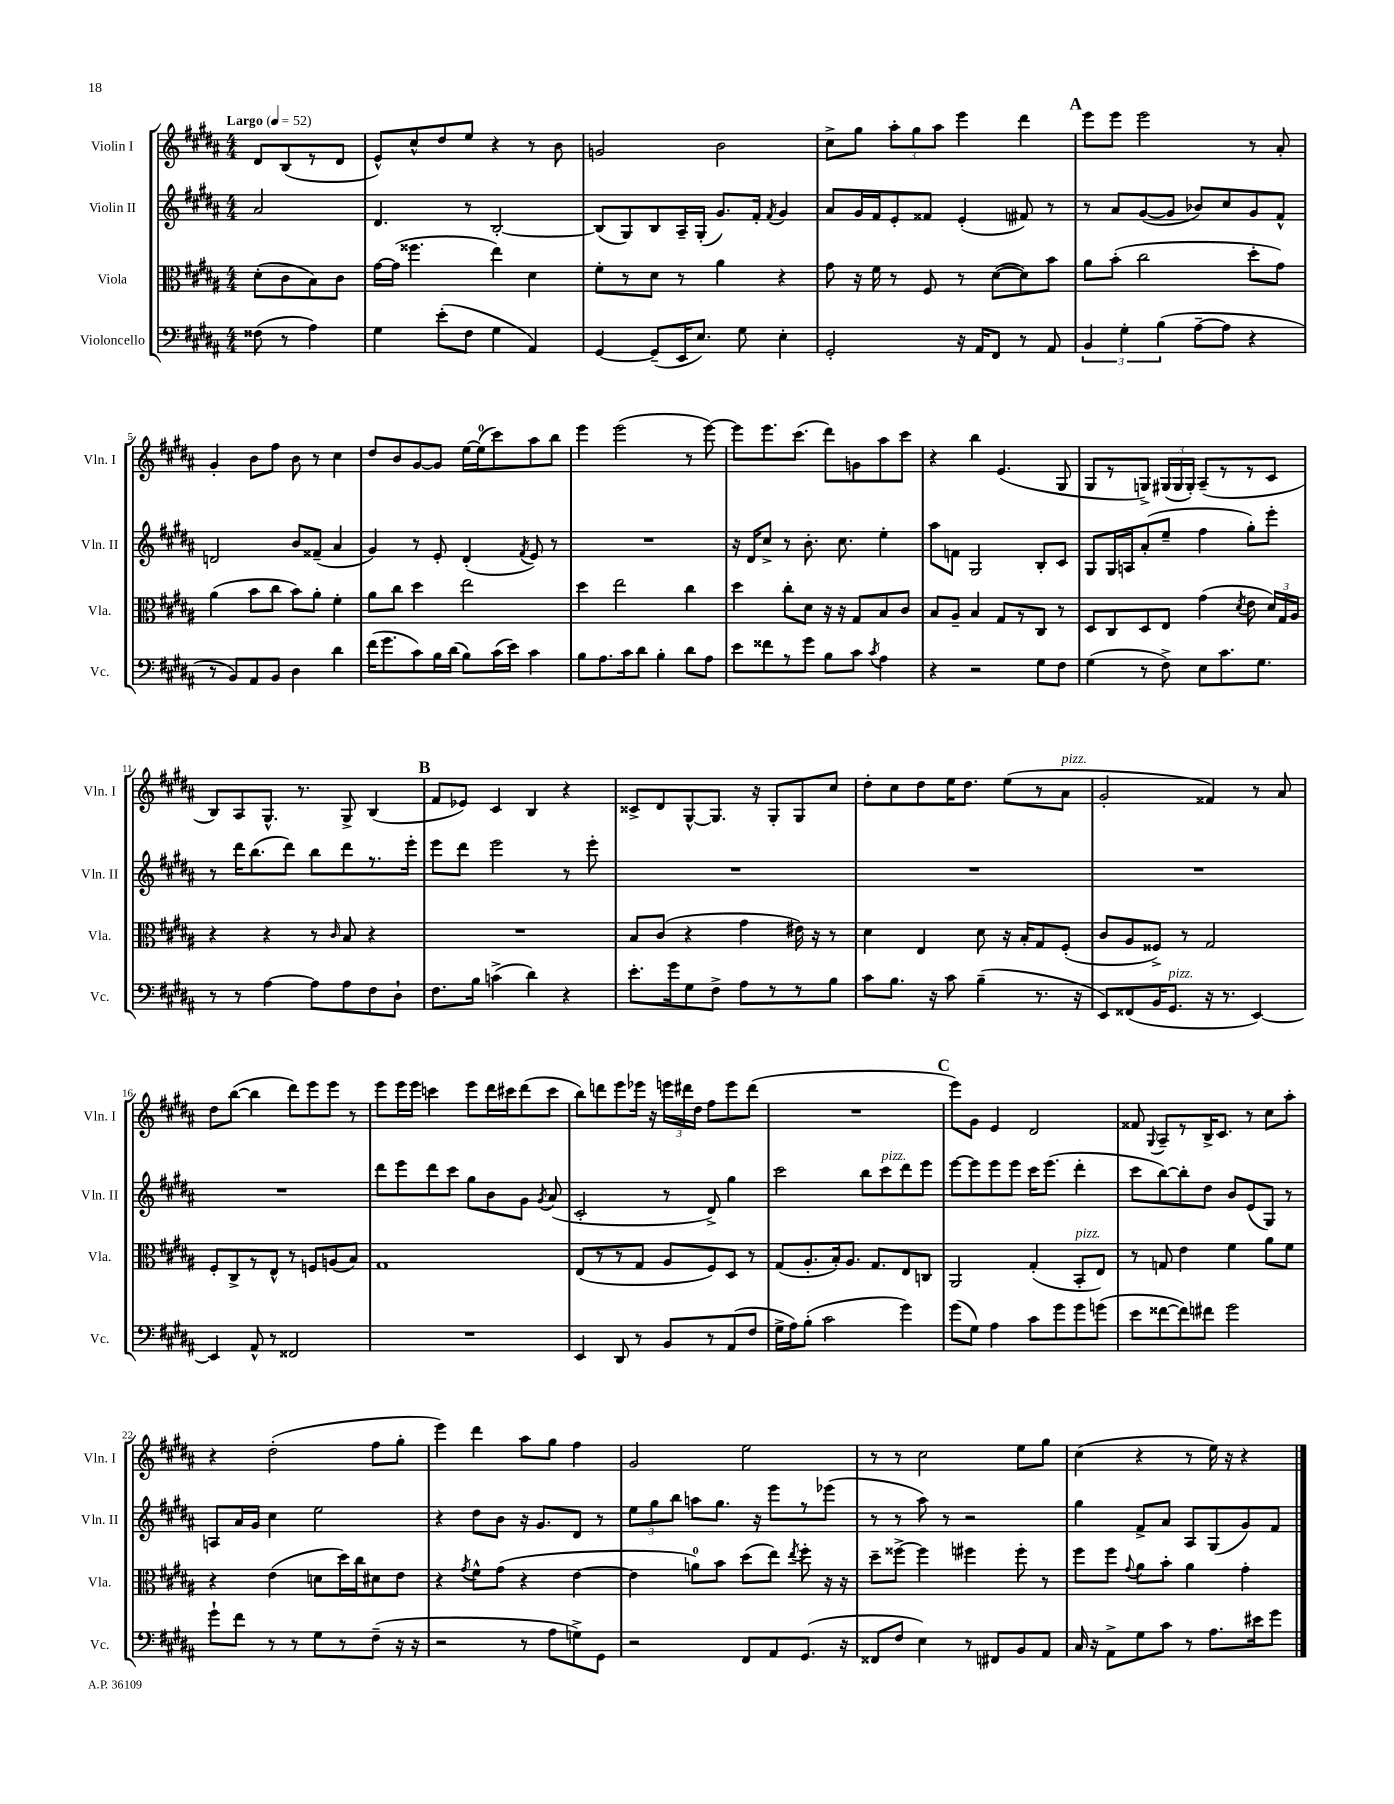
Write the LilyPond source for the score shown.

<<
\new StaffGroup <<
\new Staff = "s0" \with { instrumentName = "Violin I" shortInstrumentName = "Vln. I" } {
    \clef treble \key b \major \numericTimeSignature \time 4/4 \partial 2 \tempo "Largo" 4 = 52
    \autoBeamOff dis'8[ b8( r8 dis'8] |
    e'8[-^) cis''8-^ dis''8 e''8] r4 r8 b'8 |
    g'2 b'2 |
    cis''8[-> gis''8] \tuplet 3/2 { ais''8[-. gis''8 ais''8] } e'''4 dis'''4 |
    \mark \markup { \bold "A" } e'''8[ e'''8] e'''2 r8 ais'8-. |
    gis'4-. b'8[ fis''8] b'8 r8 cis''4 |
    dis''8[ b'8 gis'8~ gis'8] e''16[~ e''16-0( cis'''8) ais''8 b''8] |
    e'''4 e'''2( r8 e'''8~) |
    e'''8[ e'''8. cis'''8.]( dis'''8[) g'8 ais''8 cis'''8] |
    r4 b''4 e'4.( gis8 |
    gis8[ r8 g8]->) \tuplet 3/2 { gis16[( gis16 gis16]-.) } ais8[--( r8 r8 cis'8] |
    b8[) ais8 gis8.]-^ r8. gis8-> b4( |
    \mark \markup { \bold "B" } fis'8[ ees'8]) cis'4 b4 r4 |
    cisis'8[-> dis'8 gis8~-^ gis8.] r16 gis8[-. gis8 cis''8] |
    dis''8[-. cis''8 dis''8 e''16 dis''8.] e''8[( r8 ais'8]^\markup { \italic "pizz." } |
    gis'2-. fisis'4) r8 ais'8 |
    dis''8[ b''8]~( b''4 dis'''8[) e'''8 e'''8] r8 |
    e'''8[ e'''16 e'''16] c'''4 e'''8[ dis'''16 cis'''16 dis'''8( cis'''8] |
    b''8[) d'''8 e'''8 ees'''16] r16 \tuplet 3/2 { e'''16[ dis'''16 dis''16] } fis''8[ e'''8 dis'''8]( |
    R1 |
    \mark \markup { \bold "C" } e'''8[) gis'8] e'4 dis'2 |
    fisis'8 \appoggiatura { gis8 } ais8[-- r8 b16-> cis'8.] r8 cis''8[ ais''8]-. |
    r4 dis''2-.( fis''8[ gis''8]-. |
    e'''4) dis'''4 ais''8[ gis''8] fis''4 |
    gis'2 e''2 |
    r8 r8 cis''2 e''8[ gis''8] |
    cis''4( r4 r8 e''16) r16 r4 \bar "|." |
}
\new Staff = "s1" \with { instrumentName = "Violin II" shortInstrumentName = "Vln. II" } {
    \clef treble \key b \major \numericTimeSignature \time 4/4 \partial 2
    \autoBeamOff ais'2 |
    dis'4. r8 b2~-. |
    b8[( gis8) b8 ais16-- gis16]-.( gis'8.[) fis'16]-. \acciaccatura { fis'8 } gis'4 |
    ais'8[ gis'16 fis'16 e'8-. fisis'8] e'4-.( fis'8) r8 |
    \mark \markup { \bold "A" } r8 ais'8[ gis'8~( gis'8] bes'8[) cis''8 gis'8 fis'8]-^ |
    d'2 b'8[ fisis'8]--( ais'4 |
    gis'4) r8 e'8-. dis'4-.( \acciaccatura { fis'8 } e'8) r8 |
    R1 |
    r16 dis'16[ cis''8]-> r8 b'8.-. cis''8. e''4-. |
    ais''8[ f'8] gis2 b8[-. cis'8] |
    gis8[ gis16 a16 ais'8-.( e''8]-- fis''4 gis''8[-.) e'''8]-. |
    r8 dis'''16[ b''8.( dis'''8]) b''8[ dis'''8 r8. e'''16]-. |
    \mark \markup { \bold "B" } e'''8[ dis'''8] e'''2 r8 e'''8-. |
    R1 |
    R1 |
    R1 |
    R1 |
    dis'''8[ e'''8 dis'''8 cis'''8] gis''8[ b'8 gis'8] \acciaccatura { gis'8 } ais'8( |
    cis'2-. r8 dis'8->) gis''4 |
    cis'''2 b''8[ cis'''8^\markup { \italic "pizz." } dis'''8 e'''8] |
    \mark \markup { \bold "C" } e'''8[~ e'''8 e'''8 e'''8] cis'''16[ e'''8.]( dis'''4-. |
    cis'''8[ b''8~) b''8-. dis''8] b'8[ e'8( gis8]) r8 |
    a8[ ais'16 gis'16] cis''4 e''2 |
    r4 dis''8[ b'8] r16 gis'8.[ dis'8] r8 |
    \tuplet 3/2 { e''8[ gis''8 b''8] } a''8[ gis''8.] r16 e'''8[ r8 ees'''8]( |
    r8 r8 ais''8) r8 r2 |
    gis''4 fis'8[-> ais'8] ais8[ gis8( gis'8) fis'8] \bar "|." |
}
\new Staff = "s2" \with { instrumentName = "Viola" shortInstrumentName = "Vla." } {
    \clef alto \key b \major \numericTimeSignature \time 4/4 \partial 2
    \autoBeamOff dis'8[-.( cis'8 b8) cis'8] |
    gis'16[~ gis'16]( fisis''4. e''4) dis'4 |
    fis'8[-. r8 dis'8] r8 ais'4 r4 |
    gis'8 r16 fis'16 r8 fis8 r8 dis'8[~( dis'8) b'8] |
    \mark \markup { \bold "A" } ais'8[ b'8]-.( cis''2 dis''8[-. gis'8]) |
    ais'4( b'8[ cis''8] b'8[) ais'8]-. fis'4-. |
    ais'8[ cis''8] dis''4 e''2 |
    dis''4 e''2 cis''4 |
    dis''4 cis''8[-. dis'8] r16 r16 gis8[ b8 cis'8] |
    b8[ ais8]-- b4 gis8[ r8 cis8] r8 |
    dis8[ cis8 dis8 e8] gis'4( \acciaccatura { dis'8 } e'8 \tuplet 3/2 { dis'16[) gis16 ais16] } |
    r4 r4 r8 \grace { cis'16 } b8 r4 |
    \mark \markup { \bold "B" } R1 |
    b8[ cis'8]( r4 gis'4 eis'16) r16 r8 |
    dis'4 e4 dis'8 r16 b16[-. gis8 fis8]-.( |
    cis'8[ ais8 fisis8]->) r8 gis2 |
    fis8[-. cis8-> r8 e8]-^ r8 f8[ a8( b8]) |
    gis1 |
    e8[( r8 r8 gis8] ais8[ fis8) dis8] r8 |
    gis8[( ais8.-. b16-.) ais8.] gis8.[ e8 c8] |
    \mark \markup { \bold "C" } ais,2 gis4-.( b,8[-.^\markup { \italic "pizz." } e8]) |
    r8 g8 e'4 fis'4 ais'8[ fis'8] |
    r4 e'4( d'8[ dis''16) cis''16 dis'8 e'8] |
    r4 \acciaccatura { gis'8 } fis'8[-^ gis'8]( r4 e'4~ |
    e'4 a'8[-0) b'8] dis''8[( e''8]) \acciaccatura { e''8 } fis''8-. r16 r16 |
    dis''8[-- fisis''8]~-> fisis''4 fis''4 fis''8-. r8 |
    fis''8[ fis''8] \appoggiatura { gis'8 } ais'8[ b'8]-. ais'4 gis'4-. \bar "|." |
}
\new Staff = "s3" \with { instrumentName = "Violoncello" shortInstrumentName = "Vc." } {
    \clef bass \key b \major \numericTimeSignature \time 4/4 \partial 2
    \autoBeamOff fisis8( r8 ais4) |
    gis4 e'8[-.( fis8] gis4 ais,4) |
    gis,4~ gis,8[--( e,16 e8.]) gis8 e4-. |
    gis,2-. r16 ais,16[ fis,8] r8 ais,8 |
    \mark \markup { \bold "A" } \tuplet 3/2 { b,4 gis4-. b4( } ais8[~-- ais8] r4 |
    r8 b,8[) ais,8 b,8] dis4 dis'4 |
    fis'16[( gis'8. cis'8) b16 dis'16]( b8[) cis'16( e'16]) cis'4 |
    b8[ ais8. cis'16 dis'8] b4-. dis'8[ ais8] |
    e'8[ fisis'8 r8 gis'8] b8[ cis'8] \acciaccatura { cis'8 } ais4 |
    r4 r2 gis8[ fis8] |
    gis4( r8 fis8->) e8[ cis'8. gis8.] |
    r8 r8 ais4~ ais8[ ais8 fis8 dis8]-! |
    \mark \markup { \bold "B" } fis8.[ b16] c'4->( dis'4) r4 |
    e'8.[-. gis'16 gis8 fis8]-> ais8[ r8 r8 b8] |
    cis'8[ b8.] r16 cis'8 b4--( r8. r16 |
    e,8[) fisis,8( b,16 gis,8.]^\markup { \italic "pizz." } r16 r8. e,4~) |
    e,4 ais,8-^ r8 fisis,2 |
    R1 |
    e,4 dis,8 r8 b,8[ r8 ais,8( fis8] |
    gis16[-> ais16) b8]-.( cis'2 gis'4) |
    \mark \markup { \bold "C" } gis'8[( gis8]) ais4 cis'8[ gis'8 gis'8 g'8]( |
    e'8[ fisis'8~ fisis'8) fis'8] gis'2 |
    gis'8[-! fis'8] r8 r8 gis8[ r8 fis8]--( r16 r16 |
    r2 r8 ais8[ g8->) gis,8] |
    r2 fis,8[ ais,8 gis,8.]( r16 |
    fisis,8[ fis8] e4) r8 fis,8[ b,8 ais,8] |
    cis16 r16 ais,8[-> gis8 cis'8] r8 ais8.[ eis'16 gis'8] \bar "|." |
}
>>
>>
